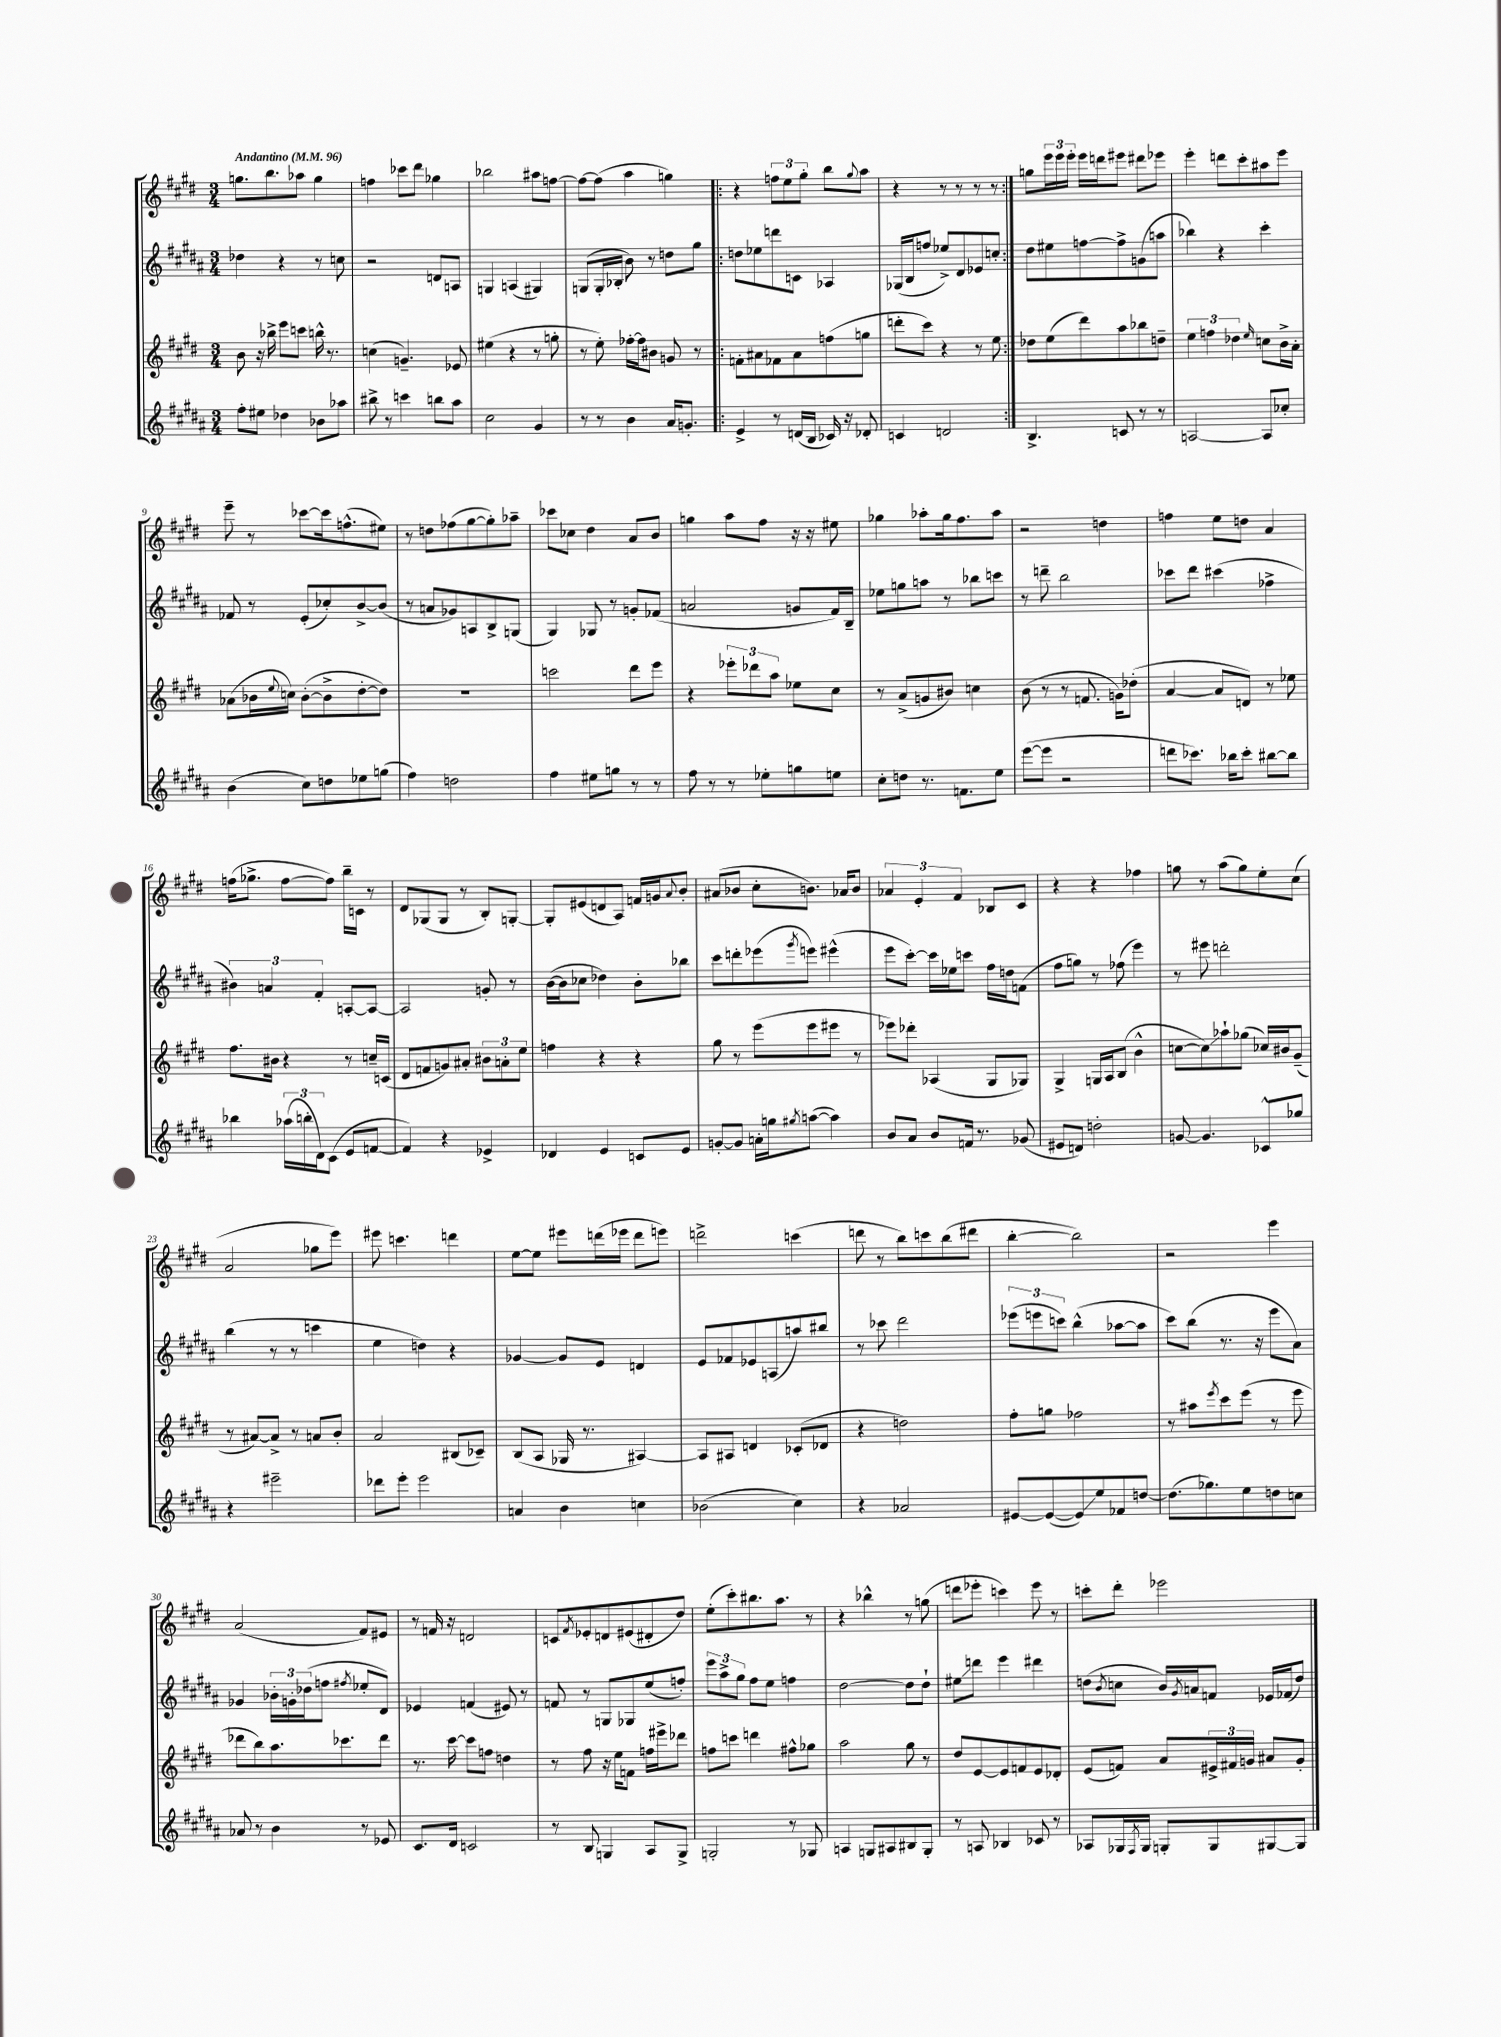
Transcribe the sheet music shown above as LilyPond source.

<<
\new StaffGroup <<
\new Staff = "s0" {
    \clef treble \key e \major \numericTimeSignature \time 3/4 \tempo "Andantino" 4 = 96
    g''8. b''8. aes''8 g''4 |
    f''4 ces'''8 dis'''8 ges''4 |
    bes''2 ais''8 f''8~ |
    f''8~ f''8( a''4 g''4) |
    \repeat volta 2 { r4 \tuplet 3/2 { f''8 e''8 gis''8-. } b''8 \appoggiatura { gis''8 } a''8 |
    r4 r8 r8 r8 r8 | }
    g''8 \tuplet 3/2 { e'''16 e'''16 e'''16-. } e'''16 d'''16 eis'''8 dis'''8 ees'''8 |
    e'''4-. d'''8 cis'''8-. ais''8 e'''8 |
    e'''8-- r8 ces'''8~ ces'''16 f''8.-^( eis''8) |
    r8 d''8 fes''8( gis''8~ gis''8-.) aes''8-- |
    ces'''8 ces''8 dis''4 a'8 b'8 |
    g''4 a''8 fis''8 r16 r16 eis''8 |
    ges''4 aes''8-. ges''16 fis''8. aes''8 |
    r2 d''4 |
    f''4 e''8 d''8 a'4 |
    f''16( ges''8.-> f''8~ f''8) b''16-- c'16 r8 |
    dis'8 ges8( ges8 r8 b8-.) g8~-. |
    g8-. eis'8( d'8 a8) f'16 g'16 \appoggiatura { a'8 } b'8-. |
    ais'8( bes'8 cis''8-. b'8.) aes'16 b'8 |
    \tuplet 3/2 { aes'4 e'4-. fis'4 } bes8 cis'8 |
    r4 r4 fes''4 |
    g''8 r8 a''8( g''8) e''8-. cis''8( |
    a'2 ges''8 e'''8) |
    eis'''8 c'''4. d'''4 |
    e''8~ e''8 eis'''8 d'''16( ees'''16 d'''8 e'''8) |
    d'''2-> c'''4( |
    d'''8 r8 b''8) c'''8 b''8( dis'''8 |
    b''4~-. b''2) |
    r2 e'''4 |
    a'2( fis'8) eis'8 |
    r8 f'16 r16 d'2 |
    c'8 \acciaccatura { fis'8 } ees'8-. d'8 eis'8( dis'8-. dis''8) |
    e''8-.( cis'''8-.) bis''8. a''8. r8 |
    r4 bes''4-^ r8 g''8( |
    d'''8 ees'''8-. c'''4) ees'''8 r8 |
    c'''8-. dis'''8-. ees'''2 \bar "|." |
}
\new Staff = "s1" {
    \clef treble \key b \major \numericTimeSignature \time 3/4
    des''4 r4 r8 c''8 |
    r2 d'8 a8 |
    g4 a4( gis4) |
    g8( g16-. bes16-. b'8) r8 d''8 gis''8 |
    \repeat volta 2 { d''8 ees''8 d'''8 c'8 aes4 |
    ges16( b16 f''8 ees''8->) dis'8 ees'8 c''8-. | }
    dis''8 eis''8 f''8~ f''8-> g'8( a''8 |
    bes''4) r4 cis'''4-. |
    fes'8 r8 e'8-.( ces''8-.) b'8~-> b'8( |
    r8 a'8 ges'8) a8 b8-> g8( |
    gis4) ges8 r8 g'8-. fes'8( |
    a'2 g'8 fis'16) b16-- |
    ees''8 g''8 a''8 r8 bes''8 c'''8 |
    r8 d'''8-- b''2 |
    ces'''8 dis'''8 cis'''4( fes''4-> |
    \tuplet 3/2 { bis'4) a'4 fis'4-. } a8~-. a8~ |
    a2 g'8-. r8 |
    b'16~( b'16 ces''8 des''4) b'8-. bes''8 |
    cis'''8 d'''8-. ees'''8( \acciaccatura { gis'''8 } e'''8) eis'''4-^( |
    e'''8 cis'''8~-.) cis'''16 ees''16 c'''8 fis''16 d''16 f'8( |
    fis''8 g''8) r8 fes''8( e'''4) |
    r8 eis'''8 d'''2-. |
    b''4( r8 r8 c'''4 |
    e''4 d''4) r4 |
    ges'4~ ges'8 e'8 d'4 |
    e'8 fes'8 ees'8 a8( a''8) bis''8 |
    r8 ces'''8 dis'''2 |
    \tuplet 3/2 { ees'''8( e'''8 c'''8) } b''4-^( aes''8~ aes''8 |
    cis'''8) b''8( r8. r16 e'''8 ais'8) |
    ges'4 \tuplet 3/2 { bes'16-. g'16-. des''16( } f''8 \acciaccatura { fis''8 } ees''8-. dis'8) |
    ees'4 f'4( eis'8) r8 |
    f'8 r8 g8 ges8 e''8( f''8-.) |
    \tuplet 3/2 { e'''8 ais''8-> gis''8 } fis''8 e''8 f''4 |
    dis''2~ dis''8 dis''8-! |
    eis''8\glissando d'''8 e'''4 dis'''4 |
    d''8( \acciaccatura { b'8 } c''8 b'16) \acciaccatura { gis'8 } a'16 f'8 ees'16 fes'16( d''8) \bar "|." |
}
\new Staff = "s2" {
    \clef treble \key e \major \numericTimeSignature \time 3/4
    b'8 r16 bes''16-> e'''8 c'''8 b''16-^ r8. |
    c''4( g'4.--) ees'8 |
    eis''4( r4 r8 g''8-. |
    r8 e''8-.) fes''16~-. fes''16 bis'8 g'8 r8 |
    \repeat volta 2 { f'8-. ais'8 fes'8 ais'8 f''8( g''8 |
    d'''8-. cis'''8) r4 r8 e''8 | }
    des''8 e''8( dis'''8) a''8 bes''8 d''8-- |
    \tuplet 3/2 { e''4 f''4 des''4 } \grace { e''16 } c''8 b'16-> a'16-. |
    aes'8( bes'16 \appoggiatura { e''8 } c''16) bes'8~-.( bes'8-> dis''8~-. dis''8) |
    R2. |
    c'''2 dis'''8 e'''8 |
    r4 \tuplet 3/2 { ees'''8-. des'''8 a''8 } ees''8 cis''8 |
    r8 a'8->( g'8 bis'8) c''4 |
    b'8( r8 r8 f'8. g'16) des''8-.( |
    a'4~ a'8 d'8) r8 ees''8 |
    fis''8. bis'16 r4 r8 c''16-- c'16( |
    dis'8 f'8 g'8) ais'8-. \tuplet 3/2 { bis'8 a'8-. e''8 } |
    f''4 r4 r4 |
    gis''8 r8 e'''8( e'''8 eis'''8 r8 |
    ees'''8) des'''8-. aes4( gis8 ges8) |
    gis4-> g16 a16 b8( b'4-^ |
    c''8~ c''8\glissando) aes''8-! ges''8( ces''16) bis'16 gis'8--( |
    r8 ais'8~) ais'8-> r8 a'8 b'8-. |
    a'2 bis8( ces'8--) |
    b8( a8 ges16 r8. ais4~) |
    ais8 ais8 d'4 ces'8-.( des'8 |
    r4 d''2) |
    fis''8-. g''8 fes''2 |
    r8 ais''8 \acciaccatura { e'''8 } cis'''8 e'''8( r8 e'''8 |
    des'''8 b''8) a''8. ces'''8. des'''8 |
    r8. cis'''16~ cis'''8 f''8 d''4 |
    r8 fis''8 r16 e''16 f'8 f''16 eis'''16-> des'''8 |
    f''8 c'''8 d'''4 fis''8-^ ges''8 |
    a''2 gis''8 r8 |
    dis''8 e'8~ e'8 f'8 e'8 des'8-. |
    e'8( f'8) a'8 \tuplet 3/2 { eis'16-> fis'16 g'16 } ais'8 g'8-. \bar "|." |
}
\new Staff = "s3" {
    \clef treble \key b \major \numericTimeSignature \time 3/4
    fis''8-. eis''8 des''4 bes'8 aes''8 |
    bis''8-> r8 c'''4 b''8 ais''8 |
    cis''2 gis'4 |
    r8 r8 b'4 ais'16 g'8.-. |
    \repeat volta 2 { e'4-> r8 d'16( b16 ces'16) r16 des'8-. |
    c'4 d'2 | }
    b4.-> c'8 r8 r8 |
    a2~ a8 ces''8-. |
    b'4( cis''8) d''8 ees''8 g''8( |
    fis''4) d''2 |
    fis''4 eis''8 g''8 r8 r8 |
    fis''8 r8 r8 ees''8-. g''8 e''8 |
    cis''8-. d''8 r8. f'8. e''8 |
    e'''8~( e'''8 r2 |
    d'''8 ces'''8.) bes''16 ces'''8-. bis''8~ bis''8 |
    bes''4 \tuplet 3/2 { aes''16( b''16-. dis'16) } cis'8( e'8 f'8~ |
    f'4) r4 ees'4-> |
    des'4 e'4 c'8 e'8 |
    g'8~-. g'8 a'16-. g''16 \acciaccatura { gis''8 } a''8~( a''4) |
    b'8 ais'8 b'8 f'16 r8. ges'8( |
    eis'8 d'8) d''2-. |
    g'8~ g'4. ces'8-^ ges''8 |
    r4 eis'''2-- |
    des'''8 e'''8-. e'''2 |
    a'4 b'4 c''4 |
    bes'2( cis''4) |
    r4 aes'2 |
    eis'8~ eis'8~( eis'8\glissando) e''8 fes'8 d''8~ |
    d''8.( ges''8.) e''8 d''8 c''8 |
    aes'8 r8 b'4 r8 ees'8 |
    cis'8. dis'16 c'2 |
    r8 b8 g4 ais8 g8-> |
    g2-. r8 ges8 |
    a4 g8 ais8 bis8 g8-. |
    r8 a8 bes4 ces'8 r8 |
    aes8 ges16 \acciaccatura { fis8 } ges16 g8-. g8 gis8~ gis8 \bar "|." |
}
>>
>>
